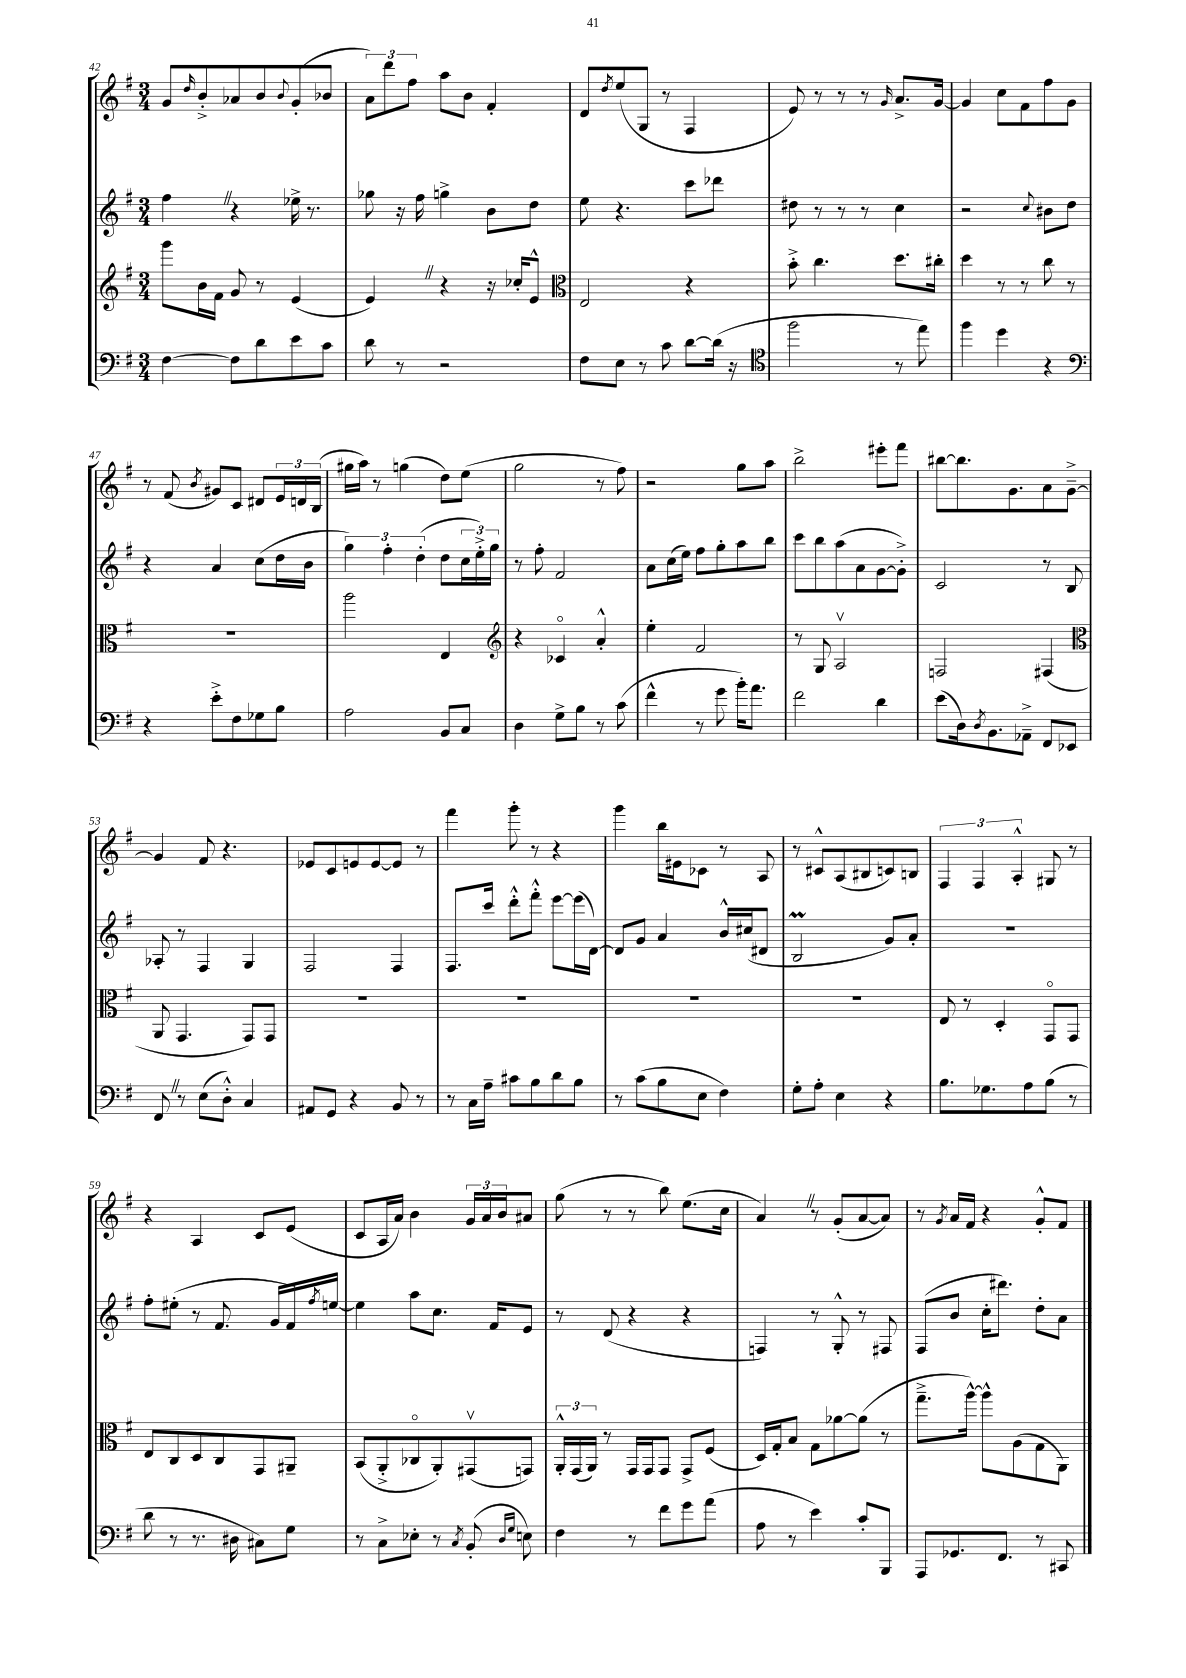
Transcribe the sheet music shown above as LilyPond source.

<<
\new StaffGroup <<
\new Staff = "s0" {
    \clef treble \key g \major \numericTimeSignature \time 3/4
    g'8 \grace { d''16 } b'8-.-> aes'8 b'8 \appoggiatura { b'8 } g'8-.( bes'8 |
    \tuplet 3/2 { a'8) d'''8 fis''8 } a''8 b'8 fis'4-. |
    d'8 \acciaccatura { d''8 } e''8( g8 r8 fis4 |
    e'8) r8 r8 r8 \grace { g'16 } a'8.-> g'16~ |
    g'4 c''8 fis'8 fis''8 g'8 |
    r8 fis'8( \acciaccatura { b'8 } gis'8) c'8 dis'8 \tuplet 3/2 { e'16 d'16 b16( } |
    gis''16 a''16) r8 g''4( d''8) e''8( |
    g''2 r8 fis''8) |
    r2 g''8 a''8 |
    b''2-> eis'''8-. fis'''8 |
    bis''8~ bis''8. g'8. a'8 g'8~---> |
    g'4 fis'8 r4. |
    ees'8 c'8 e'8 e'8~ e'8 r8 |
    fis'''4 g'''8-. r8 r4 |
    g'''4 b''16 eis'16 ces'8 r8 a8 |
    r8 cis'8-^ a8( bis8 c'8) b8 |
    \tuplet 3/2 { fis4 fis4 a4-.-^ } gis8 r8 |
    r4 a4 c'8 e'8( |
    c'8 a16 a'16) b'4 \tuplet 3/2 { g'16 a'16 b'16 } ais'8 |
    g''8( r8 r8 b''8) e''8.( c''16 |
    a'4) \once \override BreathingSign.text = \markup { \musicglyph "scripts.caesura.straight" } \breathe r8 g'8-.( a'8~ a'8) |
    r8 \acciaccatura { g'8 } a'16 fis'16 r4 g'8-.-^ fis'8 \bar "|." |
}
\new Staff = "s1" {
    \clef treble \key g \major \numericTimeSignature \time 3/4
    fis''4 \once \override BreathingSign.text = \markup { \musicglyph "scripts.caesura.straight" } \breathe r4 ees''16-> r8. |
    ges''8 r16 fis''16 g''4-> b'8 d''8 |
    e''8 r4. c'''8 des'''8 |
    dis''8 r8 r8 r8 c''4 |
    r2 \appoggiatura { c''8 } bis'8 d''8 |
    r4 a'4 c''8( d''16 b'16 |
    \tuplet 3/2 { g''4) fis''4-. d''4-.( } d''8 \tuplet 3/2 { c''16 e''16-.->) g''16 } |
    r8 fis''8-. fis'2 |
    a'8 c''16( e''16) fis''8 g''8-. a''8 b''8 |
    c'''8 b''8 a''8( a'8 g'8~ g'8-.->) |
    c'2 r8 b8 |
    aes8-. r8 fis4 g4 |
    fis2 fis4 |
    fis8. c'''16 d'''8-.-^ fis'''8-.-^ e'''8~ e'''16( d'16~) |
    d'8 g'8 a'4 b'16-^ cis''16( dis'8 |
    b2\prall g'8) a'8-. |
    R2. |
    fis''8-. eis''8-.( r8 fis'8. g'16 fis'16) \acciaccatura { fis''8 } e''16~ |
    e''4 a''8 c''8. fis'16 e'8 |
    r8 d'8( r4 r4 |
    f4) r8 g8-.-^ r8 fis8 |
    fis8( b'8 c''16-. dis'''8.) d''8-. a'8 \bar "|." |
}
\new Staff = "s2" {
    \clef treble \key g \major \numericTimeSignature \time 3/4
    g'''8 b'16 fis'16 g'8 r8 e'4( |
    e'4) \once \override BreathingSign.text = \markup { \musicglyph "scripts.caesura.straight" } \breathe r4 r16 ces''16-. e'8-^ |
    \clef alto e2 r4 |
    b'8-.-> c''4. d''8. cis''16-. |
    d''4 r8 r8 c''8 r8 |
    R2. |
    a''2 e4 |
    \clef treble r4 ces'4\flageolet a'4-.-^ |
    e''4-. fis'2 |
    r8 g8 a2\upbow |
    f2 fis4( |
    \clef alto a,8 g,4. g,8) g,8 |
    R2. |
    R2. |
    R2. |
    R2. |
    e8 r8 d4-. g,8\flageolet g,8 |
    e8 c8 d8 c8 g,8 ais,8-- |
    b,8( a,8-.-> ces8\flageolet a,8-.) gis,8\upbow( g,8) |
    \tuplet 3/2 { a,16-.-^ g,16( a,16) } r8 g,16 g,16 g,8 g,8-> fis8( |
    d16) g16-. b8 g8 aes'8~ aes'8( r8 |
    g''8.---> a''16~-^) a''8-^ a8( g8 a,8) \bar "|." |
}
\new Staff = "s3" {
    \clef bass \key g \major \numericTimeSignature \time 3/4
    fis4~ fis8 d'8 e'8 c'8 |
    d'8 r8 r2 |
    fis8 e8 r8 c'8 d'8~ d'16( r16 |
    \clef tenor fis''2 r8 e''8) |
    fis''4 d''4 r4 |
    \clef bass r4 e'8-.-> fis8 ges8 b8 |
    a2 b,8 c8 |
    d4 g8-> b8 r8 c'8( |
    fis'4-^ r8 g'8 b'16-.) a'8. |
    fis'2 d'4 |
    e'8( d16) \acciaccatura { d8 } b,8. aes,8---> fis,8 ees,8 |
    fis,8 \once \override BreathingSign.text = \markup { \musicglyph "scripts.caesura.straight" } \breathe r8 e8( d8-.-^) c4 |
    ais,8 g,8 r4 b,8 r8 |
    r8 c16 a16-- cis'8 b8 d'8 b8 |
    r8 c'8( b8 e8 fis4) |
    g8-. a8-. e4 r4 |
    b8. ges8. a8 b8( r8 |
    d'8 r8 r8. dis16 cis8) g8 |
    r8 c8-> ees8-. r8 \acciaccatura { c8 } b,8-.( \grace { d16 g16 } e8) |
    fis4 r8 fis'8 g'8 a'8( |
    a8 r8 e'4) c'8-. b,,8 |
    a,,8 ges,8. fis,8. r8 cis,8 \bar "|." |
}
>>
>>
\layout { \context { \Score currentBarNumber = #42 } }
